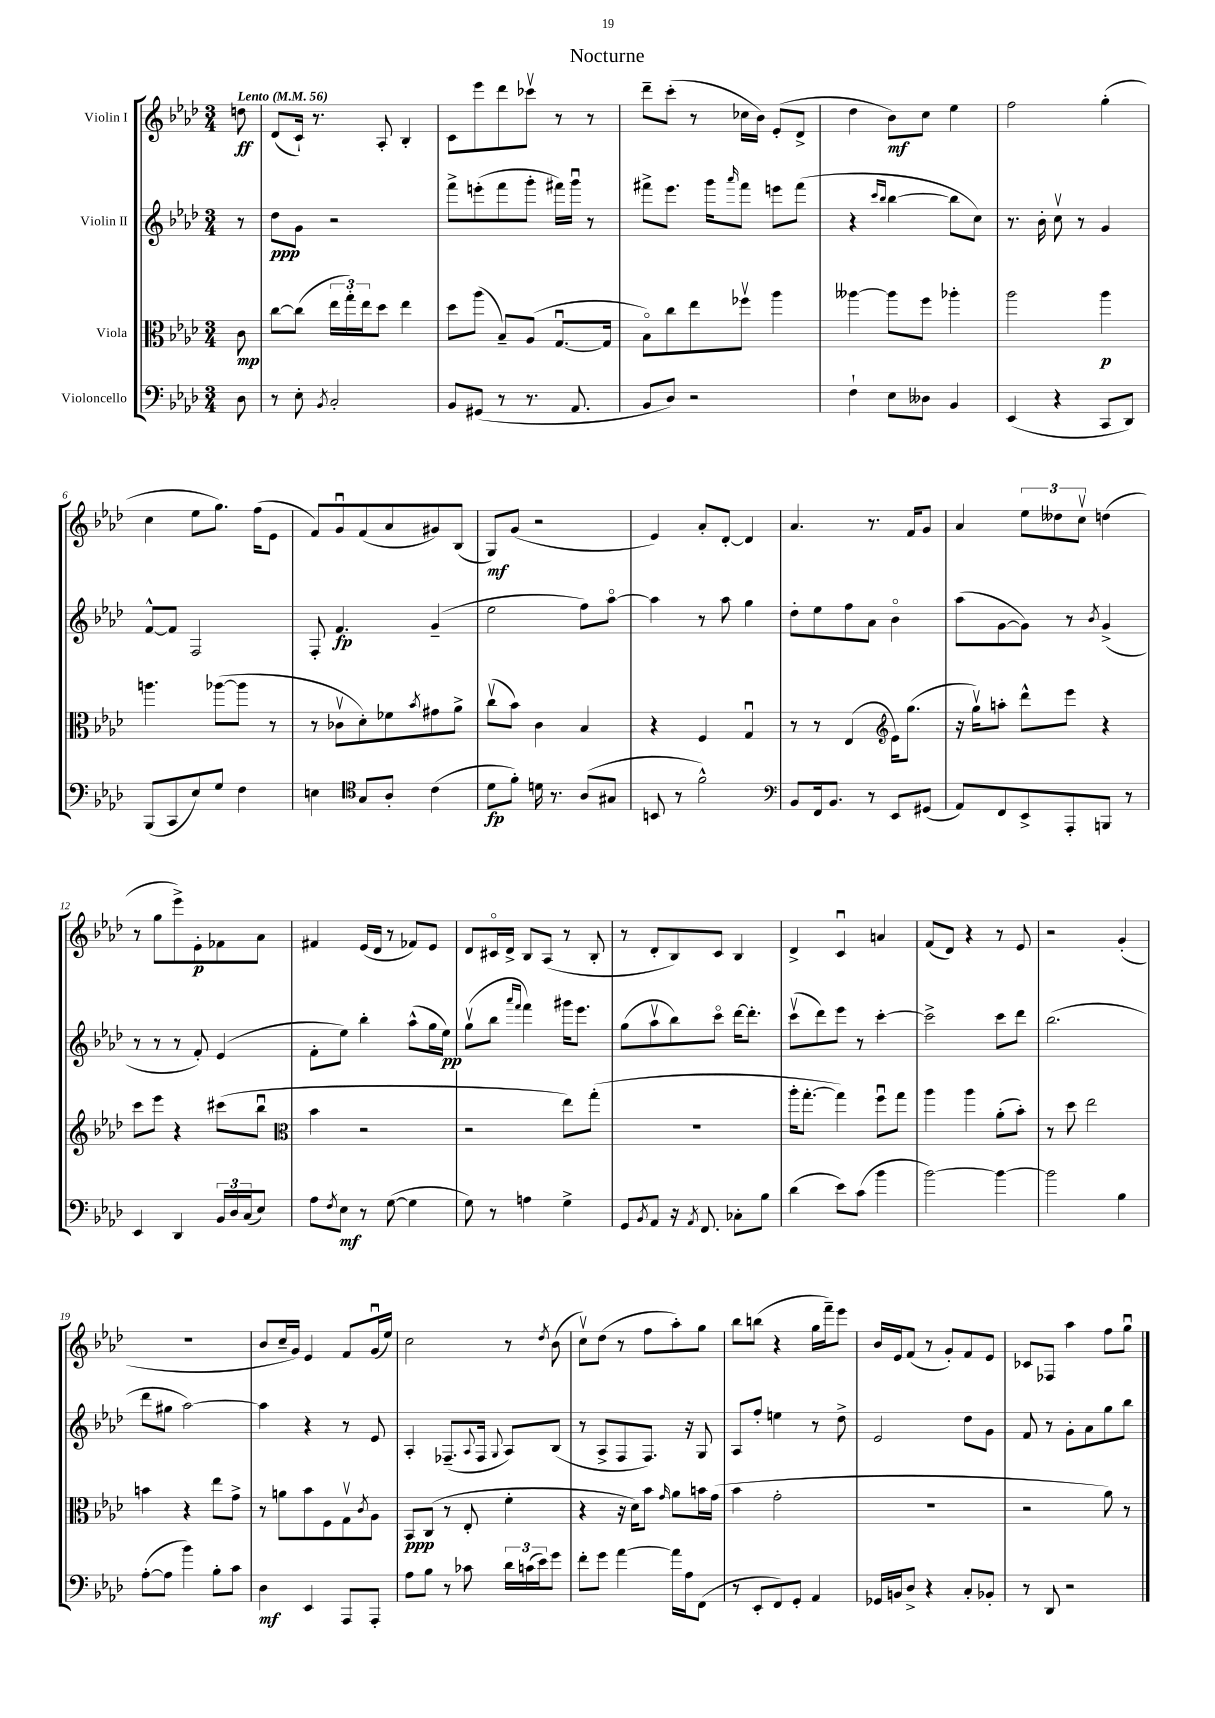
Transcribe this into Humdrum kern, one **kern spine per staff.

**kern	**dynam	**kern	**dynam	**kern	**dynam	**kern	**dynam
*part4	*part4	*part3	*part3	*part2	*part2	*part1	*part1
*staff4	*staff4	*staff3	*staff3	*staff2	*staff2	*staff1	*staff1
*I"Violoncello	*	*I"Viola	*	*I"Violin II	*	*I"Violin I	*
*clefF4	*	*clefC3	*	*clefG2	*	*clefG2	*
*k[b-e-a-d-]	*	*k[b-e-a-d-]	*	*k[b-e-a-d-]	*	*k[b-e-a-d-]	*
*M3/4	*	*M3/4	*	*M3/4	*	*M3/4	*
*MM56	*	*MM56	*	*MM56	*	*MM56	*
=	=	=	=	=	=	=	=
!	!	!	!	!	!	!LO:TX:a:B:t=Lento	!
8D-\	.	8c\	mp	8r	.	8ddn\	ff
=1	=1	=1	=1	=1	=1	=1	=1
8r	.	[8cc\L	.	8dd-\L	ppp	(8d-/L	.
8E-'\	.	(8cc\J]	.	8g\J	.	16c`/Jk)	.
.	.	.	.	.	.	8.r	.
8qBB-/	.	.	.	.	.	.	.
2C'/	.	24ee-\LL	.	2r	.	.	.
.	.	24gg'\)	.	.	.	.	.
.	.	24ee-\J	.	.	.	.	.
.	.	8dd-\J	.	.	.	8A-'/	.
.	.	4ee-\	.	.	.	4B-'/	.
=2	=2	=2	=2	=2	=2	=2	=2
8BB-/L	.	8dd-\L	.	8fff^\L	.	8c\L	.
(8GG#X/J	.	(8aa-\J	.	(8eeen'\	.	8eee-\	.
8r	.	8B-~/L)	.	8fff\	.	8ddd-\	.
8.r	.	(8A-/J	.	8ggg'\J	.	8ccc-Xv\J	.
.	.	[8.Gu/L	.	16fff#X\LL)	.	8r	.
8.AA-/	.	.	.	16gggu\JJ	.	.	.
.	.	.	.	8r	.	8r	.
.	.	16G/Jk]	.	.	.	.	.
=3	=3	=3	=3	=3	=3	=3	=3
8BB-/L	.	8B-\L)	.	8fff#X^\L	.	8ddd-~\L	.
8D-/J)	.	8cc\	.	8.eee-\J	.	(8ccc'\J	.
2r	.	8ee-\	.	.	.	8r	.
.	.	.	.	16ggg\KL	.	.	.
.	.	.	.	16qqaaa-/	.	.	.
.	.	8ff-Xv\J	.	8fff#\J	.	16cc-X\LL	.
.	.	.	.	.	.	16b-\JJ)	.
.	.	4aa-\	.	8eeen\L	.	(8e-'/L	.
.	.	.	.	(8fff#\J	.	8d-^/J	.
=4	=4	=4	=4	=4	=4	=4	=4
4F`\	.	[4aa--X\	.	4r	.	4dd-\	.
.	.	.	.	16qqccc/LL	.	.	.
.	.	.	.	16qqbb-/JJ	.	.	.
8E-\L	.	8aa--\L]	.	[4bb-\	.	8b-\L)	mf
8D--X\J	.	8ff\J	.	.	.	8cc\J	.
4BB-/	.	4aa-X'\	.	8bb-\L]	.	4ee-\	.
.	.	.	.	8cc\J)	.	.	.
=5	=5	=5	=5	=5	=5	=5	=5
(4EE-/	.	2aa-\	.	8.r	.	2ff\	.
.	.	.	.	16b-'\	.	.	.
4r	.	.	.	8ccv\	.	.	.
.	.	.	.	8r	.	.	.
8CC/L	.	4aa-\	p	4g/	.	(4gg'\	.
8DD-/J)	.	.	.	.	.	.	.
!!LO:LB:g=z
=6	=6	=6	=6	=6	=6	=6	=6
(8BBB-/L	.	4.aan\	.	[8f^^/L	.	4cc\	.
8CC/	.	.	.	8f/J]	.	.	.
8E-/)	.	.	.	2F/	.	8ee-\L	.
8G/J	.	([8aa-X\L	.	.	.	8.gg\J)	.
4F\	.	8aa-\J]	.	.	.	.	.
.	.	.	.	.	.	(16ff\KL	.
.	.	8r	.	.	.	8e-\J	.
=7	=7	=7	=7	=7	=7	=7	=7
4En\	.	8r	.	8F'/	.	8f/L)	.
.	.	8c-Xv\L	.	4.f/	fp	8gu/	.
*clefC4	*	*	*	*	*	*	*
8G/L	.	8d-'\)	.	.	.	(8f/	.
8A-'/J	.	8f-X\	.	.	.	8a-/	.
.	.	8qb-/	.	.	.	.	.
(4c\	.	8g#X\	.	(4g~/	.	8g#X/)	.
.	.	8a-^\J	.	.	.	(8B-/J	.
=8	=8	=8	=8	=8	=8	=8	=8
8d-\L	fp	(8ccv\L	.	2ee-\	.	8G/L)	mf
8f'\J)	.	8b-\J)	.	.	.	(8g/J	.
16dn\	.	4c\	.	.	.	2r	.
8.r	.	.	.	.	.	.	.
(8A-/L	.	4B-/	.	8ff\L)	.	.	.
8G#X/J	.	.	.	[8aa-\J	.	.	.
=9	=9	=9	=9	=9	=9	=9	=9
8BBn/	.	4r	.	4aa-\]	.	4e-/)	.
8r	.	.	.	.	.	.	.
2f^^\)	.	4F/	.	8r	.	8a-'/L	.
.	.	.	.	8aa-\	.	[8d-'/J	.
.	.	4Gu/	.	4gg\	.	4d-/]	.
=10	=10	=10	=10	=10	=10	=10	=10
*clefF4	*	*	*	*	*	*	*
8BB-/L	.	8r	.	8dd-'\L	.	4.a-/	.
16FF/k	.	8r	.	8ee-\	.	.	.
8.BB-/J	.	.	.	.	.	.	.
.	.	(4E-/	.	8ff\	.	.	.
8r	.	.	.	8a-\J	.	8.r	.
*	*	*clefG2	*	*	*	*	*
8EE-/L	.	16e-\KL)	.	4b-\	.	.	.
.	.	(8.gg\J	.	.	.	16f/KL	.
(8GG#X/J	.	.	.	.	.	8g/J	.
=11	=11	=11	=11	=11	=11	=11	=11
8AA-/L)	.	16r	.	(8aa-\L	.	4a-/	.
.	.	16ggv\KL)	.	.	.	.	.
8FF/	.	8aan'\J	.	[8g\	.	.	.
8EE-^/	.	8ddd-^^\L	.	8g\J])	.	12ee-\L	.
.	.	.	.	.	.	12dd--X\	.
8AAA-'/	.	8eee-\J	.	8r	.	.	.
.	.	.	.	.	.	12ccv\J	.
.	.	.	.	8qb-/	.	.	.
8BBBn/J	.	4r	.	(4g^/	.	(4ddn\	.
8r	.	.	.	.	.	.	.
!!LO:LB:g=z
=12	=12	=12	=12	=12	=12	=12	=12
4EE-/	.	8ccc\L	.	8r	.	8r	.
.	.	8eee-\J	.	8r	.	8gg\L	.
4DD-/	.	4r	.	8r	.	8eee-^\)	.
.	.	.	.	8f'/)	.	8e-'\	p
24BB-/LL	.	(8ccc#X\L	.	(4e-/	.	8f-X\	.
24D-/	.	.	.	.	.	.	.
(24C/J	.	.	.	.	.	.	.
8E-/J)	.	8bb-u\J	.	.	.	8a-\J	.
=13	=13	=13	=13	=13	=13	=13	=13
*	*	*clefC3	*	*	*	*	*
8A-\L	.	4b-\	.	8f'\L	.	4f#X/	.
8qF/	.	.	.	.	.	.	.
8E-\J	mf	.	.	8ee-\J)	.	.	.
8r	.	2r	.	4bb-'\	.	(16e-/LL	.
.	.	.	.	.	.	16d-/JJ	.
([8G\	.	.	.	.	.	8r	.
4G\]	.	.	.	(8aa-^^\L	.	8f-X/L)	.
.	.	.	.	16gg\L	.	8e-/J	.
.	.	.	.	16ee-\JJ)	pp	.	.
=14	=14	=14	=14	=14	=14	=14	=14
8G\)	.	2r	.	(8ggv\L	.	8d-/L	.
8r	.	.	.	8bb-\J	.	16c#X/L	.
.	.	.	.	.	.	16d-^/JJ	.
.	.	.	.	16qqaaa-/LL	.	.	.
.	.	.	.	16qqfff/JJ	.	.	.
4An\	.	.	.	4fff\)	.	8B-/L	.
.	.	.	.	.	.	(8A-/J	.
4G^\	.	8ee-\L)	.	16ggg#X\KL	.	8r	.
.	.	.	.	8.eee-\J	.	.	.
.	.	(8gg'\J	.	.	.	8B-'/	.
=15	=15	=15	=15	=15	=15	=15	=15
8GG/L	.	2.r	.	(8gg\L	.	8r	.
8qBB-/	.	.	.	.	.	.	.
8AA-/J	.	.	.	8aa-v\	.	8d-'/L	.
16r	.	.	.	8bb-\)	.	8B-/)	.
8qAA-/	.	.	.	.	.	.	.
8.FF/	.	.	.	.	.	.	.
.	.	.	.	8ccc\J	.	8c/J	.
8C-X'\L	.	.	.	[16ddd-\KL	.	4B-/	.
.	.	.	.	8.ddd-'\J]	.	.	.
8B-\J	.	.	.	.	.	.	.
=16	=16	=16	=16	=16	=16	=16	=16
(4d-\	.	16aa-'\KL	.	(8cccv\L	.	4d-^/	.
.	.	[8.gg'\J	.	.	.	.	.
.	.	.	.	8ddd-\)	.	.	.
8e-\L)	.	4gg\])	.	8eee-\J	.	4cu/	.
(8c\J	.	.	.	8r	.	.	.
4b-\	.	8ffu\L	.	[4ccc'\	.	4an/	.
.	.	8gg\J	.	.	.	.	.
=17	=17	=17	=17	=17	=17	=17	=17
[2b-\)	.	4aa-\	.	2ccc^\]	.	(8f/L	.
.	.	.	.	.	.	8d-/J)	.
.	.	4aa-\	.	.	.	4r	.
4b-\_	.	(8a-'\L	.	8ccc\L	.	8r	.
.	.	8b-'\J)	.	8ddd-\J	.	8e-/	.
=18	=18	=18	=18	=18	=18	=18	=18
2b-\]	.	8r	.	(2.bb-\	.	2r	.
.	.	8dd-\	.	.	.	.	.
.	.	2ee-\	.	.	.	.	.
4B-\	.	.	.	.	.	(4g'/	.
!!LO:LB:g=z
=19	=19	=19	=19	=19	=19	=19	=19
([8A-'\L	.	4bn\	.	8ddd-\L	.	2.r	.
8A-\J]	.	.	.	8gg#X\J	.	.	.
4b-\)	.	4r	.	[2aa-\)	.	.	.
8B-'\L	.	8ee-\L	.	.	.	.	.
8c\J	.	8g^\J	.	.	.	.	.
=20	=20	=20	=20	=20	=20	=20	=20
4D-\	mf	8r	.	4aa-\]	.	8b-/L	.
.	.	8an\L	.	.	.	16cc~/L	.
.	.	.	.	.	.	16g/JJ)	.
4EE-/	.	8b-\	.	4r	.	4e-/	.
.	.	8F\	.	.	.	.	.
8AAA-/L	.	8Gv\	.	8r	.	8f/L	.
.	.	8qc/	.	.	.	.	.
8AAA-'/J	.	8A-\J	.	8e-/	.	(16gu/L	.
.	.	.	.	.	.	16ee-/JJ)	.
=21	=21	=21	=21	=21	=21	=21	=21
8A-\L	.	8BB-/L	ppp	4A-'/	.	2cc\	.
8B-\J	.	(8C/J	.	.	.	.	.
8r	.	8r	.	(8.F-X~/L	.	.	.
8c-X\	.	8E-'/	.	.	.	.	.
.	.	.	.	8qqA-/	.	.	.
.	.	.	.	16F-/Jk	.	.	.
.	.	.	.	8qqG/	.	.	.
24d-\LL	.	4f'\	.	8A-/L)	.	8r	.
(24cn\	.	.	.	.	.	.	.
24e-\J)	.	.	.	.	.	.	.
.	.	.	.	.	.	8qdd-/	.
8g\J	.	.	.	(8B-/J	.	(8b-\	.
=22	=22	=22	=22	=22	=22	=22	=22
8f'\L	.	4r	.	8r	.	8ccv\L)	.
8g\J	.	.	.	8A-^/L	.	(8dd-\J	.
[4a-\	.	16r	.	8F/	.	8r	.
.	.	16d-\KL)	.	.	.	.	.
.	.	8b-\J	.	8.F/J)	.	8ff\L	.
.	.	16qqg/	.	.	.	.	.
16a-\LL]	.	8a-\L	.	.	.	8aa-'\)	.
16A-\J	.	.	.	16r	.	.	.
(8FF\J	.	16bn\L	.	8G/	.	8gg\J	.
.	.	(16g\JJ	.	.	.	.	.
=23	=23	=23	=23	=23	=23	=23	=23
8r	.	4b-\	.	8A-/L	.	8bb-\L	.
8EE-'/L	.	.	.	8ff'/J	.	(8bbn\J	.
8FF/)	.	2g'\	.	4een\	.	4r	.
8GG'/J	.	.	.	.	.	.	.
4AA-/	.	.	.	8r	.	16gg\LL	.
.	.	.	.	.	.	16fff~\J)	.
.	.	.	.	8dd-^\	.	8eee-\J	.
=24	=24	=24	=24	=24	=24	=24	=24
16GG-X/LL	.	2.r	.	2e-/	.	16b-/LL	.
16BBn/J	.	.	.	.	.	16e-/J	.
8D-^/J	.	.	.	.	.	(8f/J	.
4r	.	.	.	.	.	8r	.
.	.	.	.	.	.	8g'/L)	.
8C'/L	.	.	.	8dd-\L	.	8f/	.
8BB-X'/J	.	.	.	8g\J	.	8e-/J	.
=25	=25	=25	=25	=25	=25	=25	=25
8r	.	2r	.	8f/	.	8c-X/L	.
8DD-/	.	.	.	8r	.	8F-X/J	.
2r	.	.	.	8g'\L	.	4aa-\	.
.	.	.	.	8a-\	.	.	.
.	.	8a-\)	.	8gg\	.	8ff\L	.
.	.	8r	.	8bb-\J	.	8ggu\J	.
==	==	==	==	==	==	==	==
*-	*-	*-	*-	*-	*-	*-	*-
